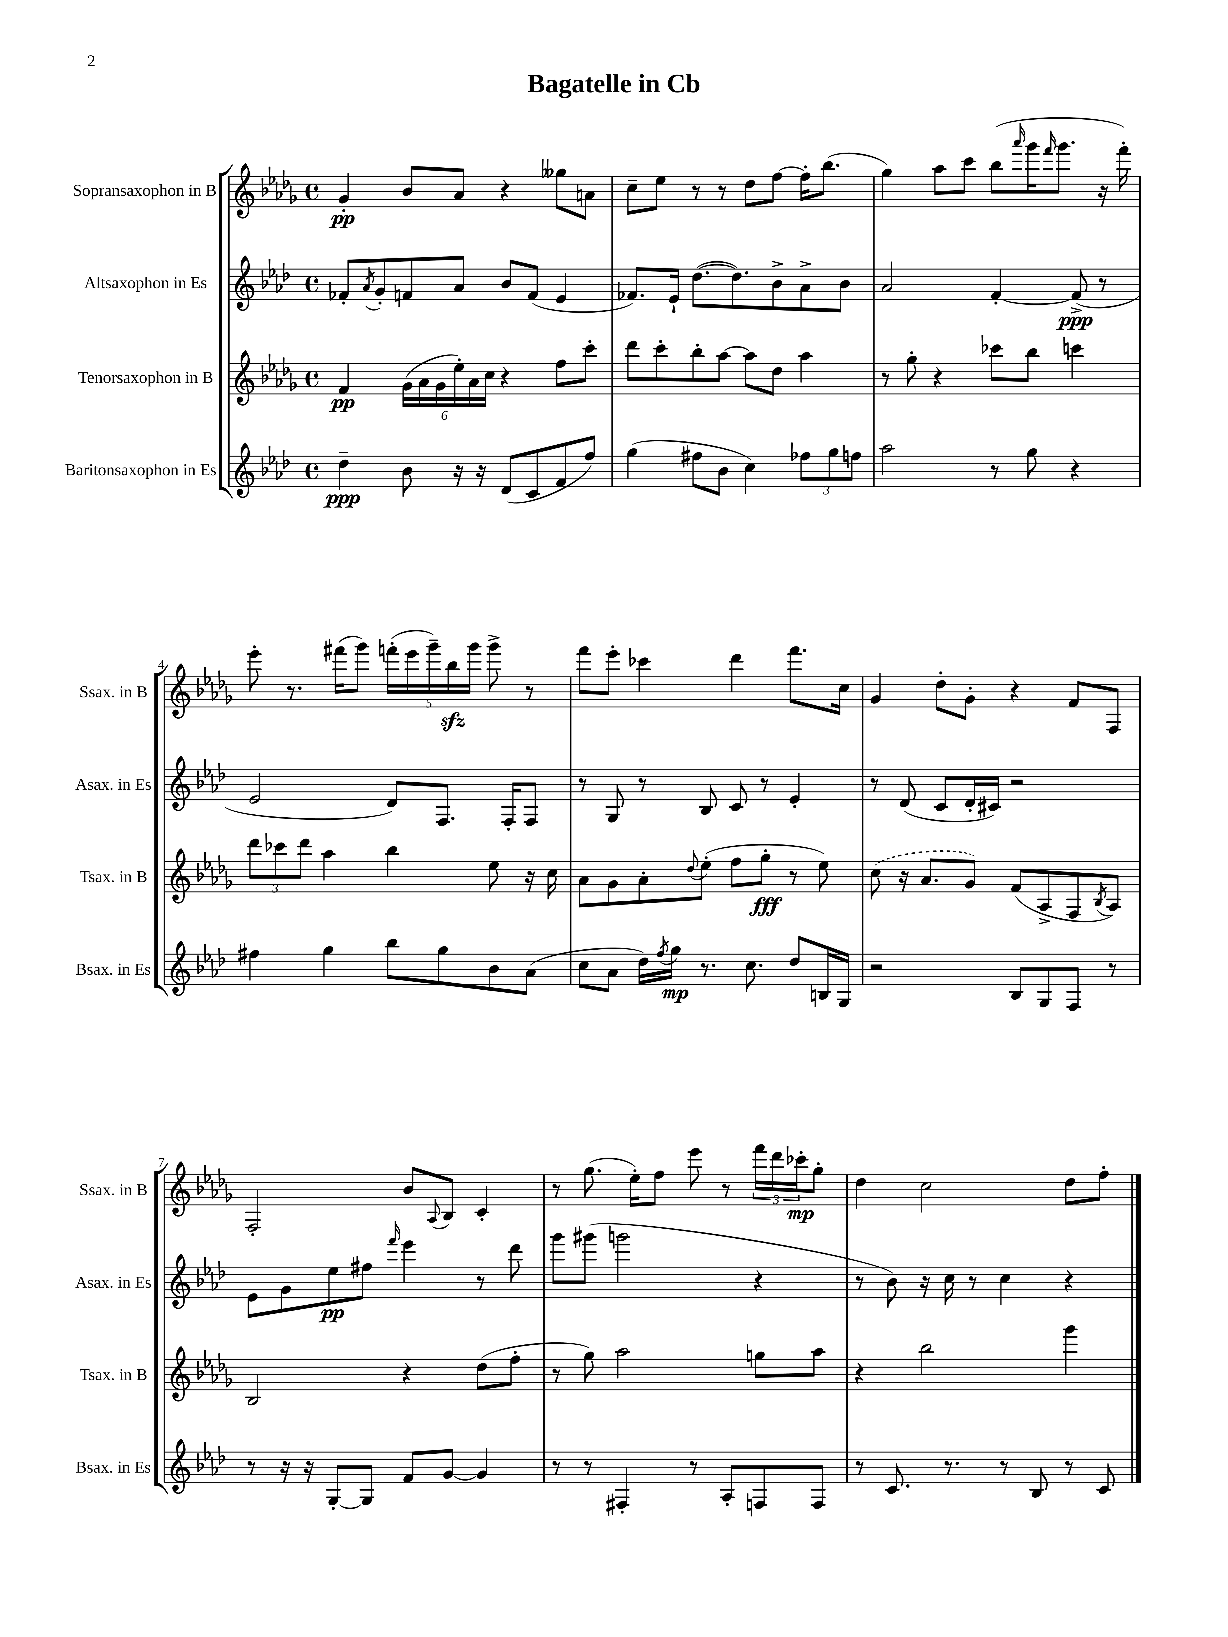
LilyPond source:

\header { title = "Bagatelle in Cb" }
<<
\new StaffGroup <<
\new Staff = "s0" \with { instrumentName = "Sopransaxophon in B" shortInstrumentName = "Ssax. in B" } {
    \clef treble \key des \major \defaultTimeSignature \time 4/4
    ges'4-.\pp bes'8 aes'8 r4 geses''8 a'8 |
    c''8-- ees''8 r8 r8 des''8 f''8~ f''16-. bes''8.( |
    ges''4) aes''8 c'''8 bes''8( \grace { aes'''16 } ges'''16 \grace { f'''16 } ges'''8. r16 f'''16-.) |
    ees'''8-. r8. fis'''16( ges'''8) \tuplet 5/4 { f'''16-.( ees'''16 ges'''16--) bes''16\sfz ges'''16 } ges'''8-> r8 |
    f'''8 ees'''8-. ces'''4 des'''4 f'''8. c''16 |
    ges'4 des''8-. ges'8-. r4 f'8 f8 |
    f2-. bes'8 \appoggiatura { aes8 } bes8 c'4-. |
    r8 ges''8.( ees''16-.) f''8 ees'''8 r8 \tuplet 3/2 { f'''16 des'''16 ces'''16-.\mp } ges''8-. |
    des''4 c''2 des''8 f''8-. \bar "|." |
}
\new Staff = "s1" \with { instrumentName = "Altsaxophon in Es" shortInstrumentName = "Asax. in Es" } {
    \clef treble \key aes \major \defaultTimeSignature \time 4/4
    fes'8-. \acciaccatura { aes'8 } g'8-. f'8 aes'8 bes'8 f'8( ees'4 |
    fes'8.) ees'16-! des''8.~( des''8.) bes'8-> aes'8-> bes'8 |
    aes'2 f'4~-. f'8->\ppp( r8 |
    ees'2 des'8) f8. f16-. f8 |
    r8 g8 r8 bes8 c'8 r8 ees'4-. |
    r8 des'8( c'8 des'16-. cis'16) r2 |
    ees'8 g'8 ees''8\pp fis''8 \grace { f'''16 } ees'''4 r8 des'''8 |
    g'''8 gis'''8( g'''2 r4 |
    r8 bes'8) r16 c''16 r8 c''4 r4 \bar "|." |
}
\new Staff = "s2" \with { instrumentName = "Tenorsaxophon in B" shortInstrumentName = "Tsax. in B" } {
    \clef treble \key des \major \defaultTimeSignature \time 4/4
    f'4\pp \tuplet 6/4 { ges'16( aes'16 ges'16 ees''16-.) aes'16 c''16 } r4 f''8 c'''8-. |
    des'''8 c'''8-. bes''8-. aes''8~ aes''8 des''8 aes''4 |
    r8 ges''8-. r4 ces'''8 bes''8 c'''4 |
    \tuplet 3/2 { des'''8 ces'''8 des'''8 } aes''4 bes''4 ees''8 r16 c''16 |
    aes'8 ges'8 aes'8-. \appoggiatura { des''8 } ees''8-.( f''8 ges''8-.\fff r8 ees''8) |
    \once \slurDashed c''8( r16 aes'8. ges'8) f'8( aes8-> f8 \acciaccatura { bes8 } aes8) |
    bes2 r4 des''8( f''8-. |
    r8 ges''8) aes''2 g''8 aes''8 |
    r4 bes''2 ges'''4 \bar "|." |
}
\new Staff = "s3" \with { instrumentName = "Baritonsaxophon in Es" shortInstrumentName = "Bsax. in Es" } {
    \clef treble \key aes \major \defaultTimeSignature \time 4/4
    des''4--\ppp bes'8 r16 r16 des'8( c'8 f'8 f''8) |
    g''4( fis''8 bes'8 c''4) \tuplet 3/2 { fes''8 g''8 f''8 } |
    aes''2 r8 g''8 r4 |
    fis''4 g''4 bes''8 g''8 bes'8 aes'8( |
    c''8 aes'8 des''16) \acciaccatura { f''8 } g''16\mp r8. c''8. des''8 b16 g16 |
    r2 bes8 g8 f8 r8 |
    r8 r16 r16 g8~-. g8 f'8 g'8~ g'4 |
    r8 r8 fis4-. r8 aes8-. f8 f8 |
    r8 c'8. r8. r8 bes8 r8 c'8 \bar "|." |
}
>>
>>
